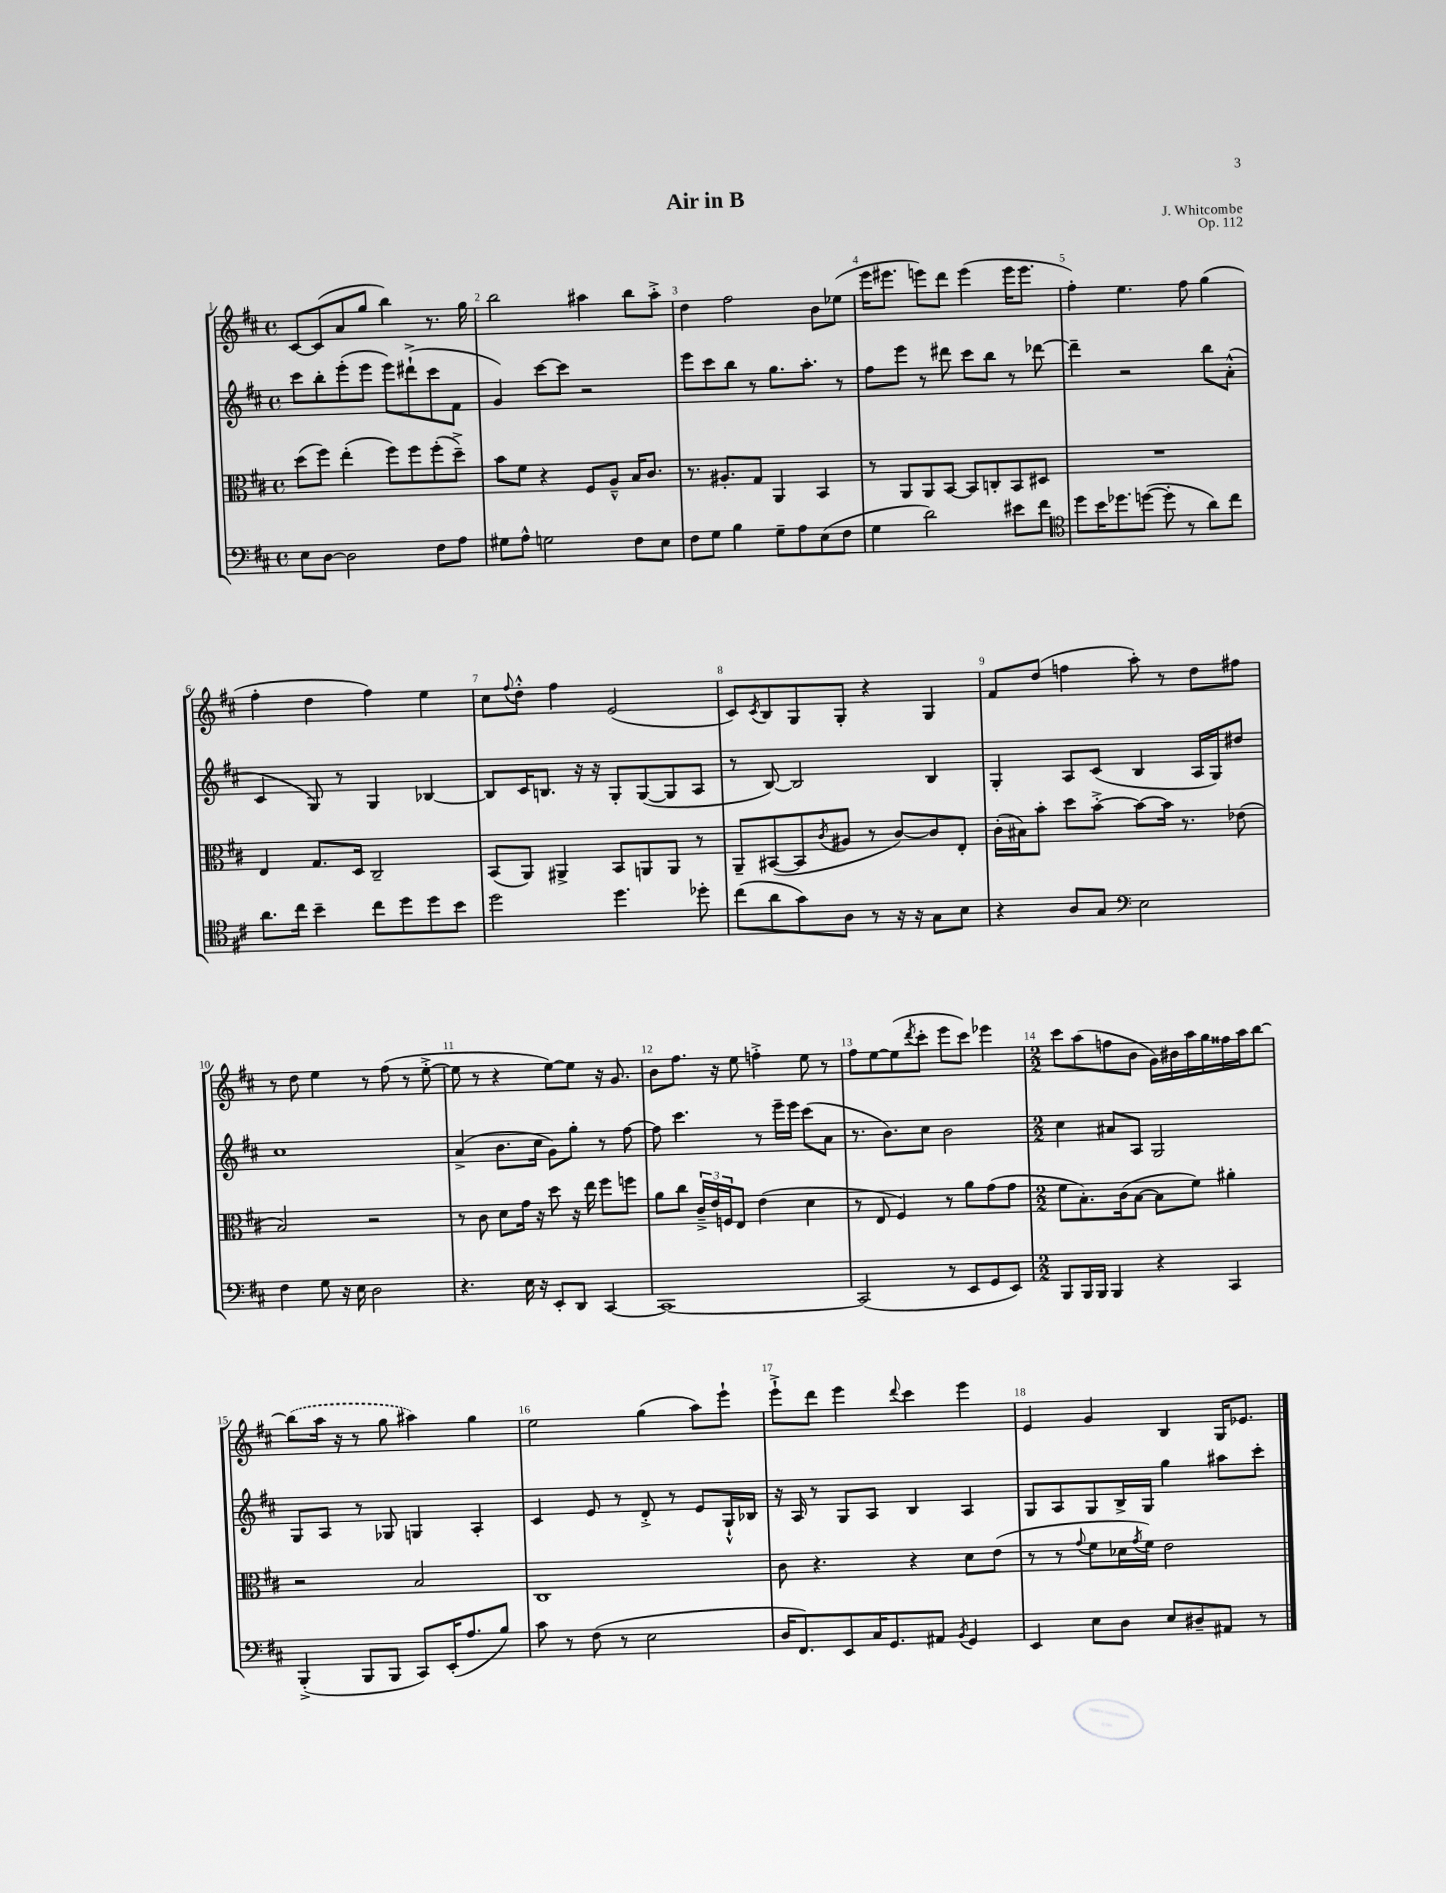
\header { title = "Air in B" composer = "J. Whitcombe" opus = "Op. 112" }
<<
\new StaffGroup <<
\new Staff = "s0" {
    \clef treble \key d \major \defaultTimeSignature \time 4/4
    cis'8~ cis'8( a'8 g''8 b''4) r8. g''16 |
    b''2 ais''4 b''8 ais''8-.-> |
    d''4 fis''2 b'8 ees''8( |
    e'''16 eis'''8. e'''8) d'''8 e'''4( e'''16 e'''8. |
    fis''4-.) e''4. fis''8 g''4( |
    fis''4-. d''4 fis''4) e''4 |
    cis''8 \appoggiatura { fis''8 } d''8-.-^ fis''4 e'2( |
    cis'8) \acciaccatura { cis'8 } b8 g8 g8-. r4 g4 |
    fis'8 d''8( f''4 a''8-.) r8 d''8 fis''8 |
    r8 d''8 e''4 r8 fis''8( r8 e''8~-.-> |
    e''8 r8 r4 e''8~) e''8 r16 g'8. |
    b'8 fis''8. r16 e''8 f''4-.-> e''8 r8 |
    fis''8 e''8~ e''8( \acciaccatura { d'''8 } cis'''8-. e'''8 cis'''8) ees'''4 |
    \numericTimeSignature \time 2/2 cis'''8 a''8( f''8 b'8 g'16) bis'16 a''16 g''16 fisis''16 a''16 b''8~ |
    \once \slurDashed b''8( a''16 r16 r8 g''8 ais''4) g''4 |
    e''2 g''4( a''8) e'''8-! |
    e'''8-!-> d'''8 e'''4 \appoggiatura { d'''8 } cis'''4 e'''4 |
    e'4 g'4 b4 g16 ees'8. \bar "|." |
}
\new Staff = "s1" {
    \clef treble \key d \major \defaultTimeSignature \time 4/4
    cis'''8 b''8-. e'''8-.( e'''8 e'''8) dis'''8-!->( cis'''8 fis'8 |
    g'4) cis'''8~ cis'''8 r2 |
    e'''8 cis'''8 b''8 r8 g''8. a''8.-. r8 |
    fis''8 e'''8 r8 dis'''8 cis'''8 b''8 r8 des'''8~ |
    des'''4-- r2 b''8 a'8-.-^( |
    cis'4 g8) r8 g4 bes4~ |
    bes8 cis'16 b8. r16 r16 g8-. g8~( g8 a8 |
    r8 b8~) b2 b4 |
    g4-. a8 cis'8( b4 a16 g16) dis''8 |
    cis''1 |
    a'4->( b'8. cis''16 g'8) g''8-. r8 fis''8~ |
    fis''8 cis'''4. r8 e'''16-- e'''16 cis'''8( a'8 |
    r8. b'8.) cis''8 b'2 |
    \numericTimeSignature \time 2/2 cis''4 ais'8 a8 g2 |
    g8 a8 r8 ges8 g4 a4-. |
    cis'4 e'8 r8 d'8-.-> r8 e'8 g16-!-^ bes16 |
    r16 a16 r8 g8 a8 b4 a4 |
    g8 a8 g8 b16-> g16 g''4 ais''8 cis'''8-. \bar "|." |
}
\new Staff = "s2" {
    \clef alto \key d \major \defaultTimeSignature \time 4/4
    d''8( fis''8) e''4-.( fis''8) fis''8 fis''8-.( d''8--->) |
    b'8 fis'8 r4 fis8 a8---^ b16 cis'8. |
    r8. ais8.-. g8 a,4 b,4 |
    r8 a,8 a,8 b,8~ b,8 c8-. b,8 dis8 |
    R1 |
    e4 g8. d16 cis2-- |
    b,8( a,8) ais,4-> b,8 a,8 a,8 r8 |
    a,8-- bis,8~( bis,8 \acciaccatura { cis'8 } ais8 r8 cis'8~) cis'8 e8-. |
    cis'16-.( bis16) b'8-. d''8 b'8~-.-> b'8~ b'16 r8. ees'8( |
    b2) r2 |
    r8 cis'8 d'8 g'16 r16 d''8 r16 e''16 fis''8 f''8 |
    a'8 cis''8 \tuplet 3/2 { cis'16---> e'16 f16 } e8 e'4( d'4 |
    r8 e8 fis4) r8 a'8 g'8( g'8 |
    \numericTimeSignature \time 2/2 fis'8 b8.-.) cis'16( b8~ b8 fis'8) ais'4-. |
    r2 b2 |
    cis1 |
    cis'8 r4. r4 d'8 e'8( |
    r8 r8 \appoggiatura { g'8 } fis'8 des'16 \acciaccatura { g'8 } fis'16) e'2 \bar "|." |
}
\new Staff = "s3" {
    \clef bass \key d \major \defaultTimeSignature \time 4/4
    e8 d8~ d2 fis8 a8 |
    gis8 a8-^ g2 fis8 e8 |
    fis8 g8 b4 g8-- a8 e8( fis8 |
    g4 d'2) eis'8 fis'8 |
    \clef tenor d''8 b'16 des''8. d''8~( d''8-. r8 a'8) cis''8 |
    a'8. cis''16 b'4-- cis''8 d''8 d''8 b'8 |
    d''2 d''4. des''8-. |
    cis''8( a'8 g'8) a8 r8 r16 r16 g8 b8 |
    r4 a8 g8 \clef bass e2 |
    fis4 g8 r16 e16 d2 |
    r4. e16 r16 e,8-. d,8 cis,4~ |
    cis,1~ |
    cis,2( r8 e,8 g,8 e,8) |
    \numericTimeSignature \time 2/2 b,,8 b,,16 b,,16 b,,4 r4 cis,4 |
    b,,4-.->( b,,8 b,,8 cis,8) e,16-.( a8. b8) |
    cis'8 r8 fis8( r8 e2 |
    d16 fis,8.) e,8 cis16 g,8. ais,8 \acciaccatura { b,8 } g,4 |
    e,4 e8 d8 e8 dis8-- ais,8 r8 \bar "|." |
}
>>
>>
\layout { \context { \Score \override BarNumber.break-visibility = ##(#f #t #t) barNumberVisibility = #all-bar-numbers-visible } }
